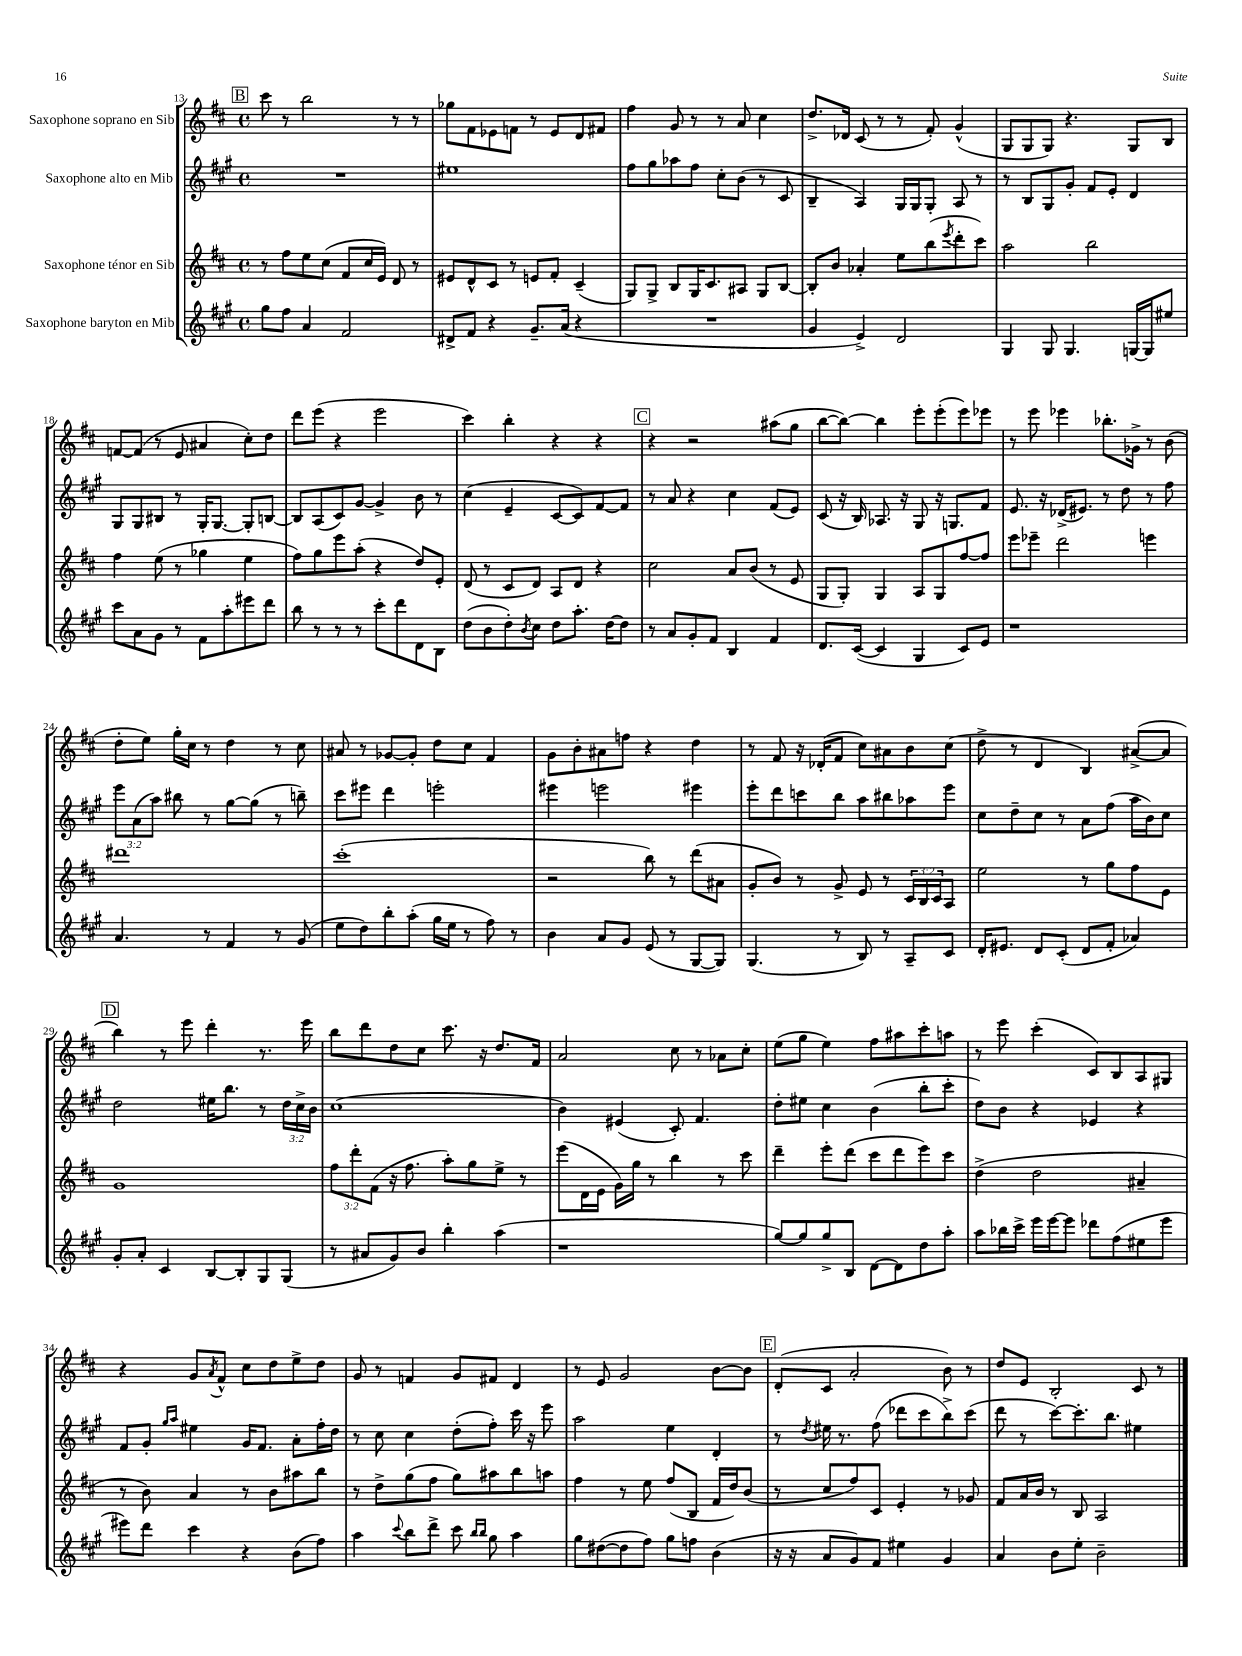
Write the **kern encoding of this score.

**kern	**kern	**kern	**kern
*staff4	*staff3	*staff2	*staff1
*clefG2	*clefG2	*clefG2	*clefG2
*k[f#c#g#]	*k[f#c#]	*k[f#c#g#]	*k[f#c#]
*M4/4	*M4/4	*M4/4	*M4/4
*met(c)	*met(c)	*met(c)	*met(c)
8gg#\L	8r	1r	8ccc#\
8ff#\J	8ff#\L	.	8r
4a/	8ee\	.	2bb\
.	(8cc#\J	.	.
2f#/	8f#/L	.	.
.	16cc#/L	.	.
.	16e/JJ)	.	.
.	8d/	.	8r
.	8r	.	8r
=	=	=	=
8d#^/L	8e#/L	1ee#	8gg-\L
8f#/J	8d^^/	.	8f#\
4r	8c#/J	.	8e-\
.	8r	.	8f\J
8.g#~/L	8e/L	.	8r
.	8f#'/J	.	8e-/L
(16a/Jk	.	.	.
4r	(4c#~/	.	8d/
.	.	.	8f#/J
=	=	=	=
1r	8G/L)	8ff#\L	4ff#\
.	8G^/J	8gg#\	.
.	8B/L	8aa-\	8g/
.	16G/K	8ff#\J	8r
.	8.c#/	.	.
.	.	8cc#'\L	8r
.	8A#/J	(8b\J	8a/
.	8G/L	8r	4cc#\
.	[8B/J	8c#/	.
=	=	=	=
4g#/	8B'/]L	4B~/	8.dd^/L
.	8b/J	.	.
.	.	.	16d-/Jk
4e^/)	4a-'/	4A/)	(8c#/
.	.	.	8r
2d/	8ee\L	16G#/LL	8r
.	.	16G#/J	.
.	(8bb\	8G#'/J	8f#'/)
.	8qeee/	.	.
.	8ddd'\	8A/	(4g^^/
.	8ccc#\J)	8r	.
=	=	=	=
4G#/	2aa\	8r	8G/L
.	.	8B/L	8G/
8G#/	.	8G#/	8G/J)
4.G#/	.	8g#'/J	4.r
.	2bb\	8f#/L	.
.	.	8e'/J	.
[16G/LL	.	4d/	8G/L
16G/]J	.	.	.
8ee#/J	.	.	8B/J
=	=	=	=
8ccc#\L	4ff#\	8G#/L	[8f/L
8a\	.	8G#/	(8f/]J
8g#\J	(8ee\	8B#/J	8r
8r	8r	8r	8e/
8f#\L	4gg-\	16G#'/LK	4a#/
.	.	[8.G#/J	.
8aa'\	.	.	.
8eee#\	4ee\	8G#'/]L	8cc#'\L)
8ddd\J	.	[8B/J	8dd\J
=	=	=	=
8bb\	8ff#\L)	8B/]L	8ddd\L
8r	8gg\	(8A/	(8eee\J
8r	8eee\	8c#/)	4r
8r	(8aa'\J	[8g#/J	.
8ccc#'\L	4r	4g#^/]	2eee\
8ddd\	.	.	.
8d\	8dd/L)	8b\	.
8B\J	8e'/J	8r	.
=	=	=	=
(8dd\L	(8d/	(4cc#\	4ccc#\)
8b\	8r	.	.
8dd'\)	8c#/L	4e~/	4bb'\
8qb/	.	.	.
8cc#\J	8d/J)	.	.
8dd\L	8A/L	[8c#/L	4r
8.aa'\J	8d/J	8c#/])	.
.	4r	[8f#/	4r
[16dd\LK	.	.	.
8dd\]J	.	8f#/]J	.
=	=	=	=
8r	2cc#\	8r	4r
8a/L	.	8a/	.
8g#'/	.	4r	2r
8f#/J	.	.	.
4B/	8a/L	4cc#\	.
.	(8b/J	.	.
4f#/	8r	(8f#/L	(8aa#\L
.	8e/	8e/J)	8gg\J
=	=	=	=
8.d/L	8G/L	(8c#/	[8bb\L
.	8G'/J)	16r	8bb\_J)
([16c#/Jk	.	16B/)	.
4c#/]	4G/	8.A-/	4bb\]
.	.	16r	.
4G#/	8A/L	8G#/	8eee'\L
.	8G/	16r	(8eee'\
.	.	8.G/L	.
8c#/L)	[8ff#/	.	8eee\)
8e/J	8ff#/]J	8f#/J	8eee-\J
=	=	=	=
1r	8eee\L	8.e/	8r
.	8eee-~\J	.	8eee\
.	.	16r	.
.	2ddd\	(16d-^/LK	4eee-\
.	.	8.e#/J)	.
.	.	8r	8.bb-'\L
.	.	8dd\	.
.	.	.	16g-^\Jk
.	4eee\	8r	8r
.	.	8ff#\	(8b\
=	=	=	=
4.a/	1ddd#	12eee\L	8dd'\L
.	.	(12a\	.
.	.	.	8ee\J)
.	.	12aa\J)	.
.	.	8bb#\	16gg'\LL
.	.	.	16cc#\JJ
8r	.	8r	8r
4f#/	.	[8gg#\L	4dd\
.	.	(8gg#\]J	.
8r	.	8r	8r
(8g#/	.	8bb~\)	8cc#\
=	=	=	=
8ee\L	(1ccc#'	8ccc#\L	8a#/
8dd\)	.	8eee#\J	8r
8bb'\	.	4ddd\	[8g-/L
(8aa'\J	.	.	8g-'/]J
16gg#\LL	.	2eee'\	8dd\L
16ee\JJ	.	.	.
8r	.	.	8cc#\J
8ff#\)	.	.	4f#/
8r	.	.	.
=	=	=	=
4b\	2r	4eee#\	8g\L
.	.	.	8b'\
8a/L	.	2eee\	8a#\
8g#/J	.	.	8ff\J
(8e/	8bb\)	.	4r
8r	8r	.	.
[8G#/L	(8ddd\L	4eee#\	4dd\
8G#/]J)	8a#\J	.	.
=	=	=	=
(4.G#/	8g'/L	8eee'\L	8r
.	8b/J)	8ddd\	8f#/
.	8r	8ccc\	16r
.	.	.	(16d-'/LK
8r	8g^/	8bb\J	8f#/J
8B/)	8e/	8aa\L	8cc#\L)
8r	8r	8bb#\	8a#\
8A~/L	24c#/LL	8aa-\	8b\
.	24B/	.	.
.	24c#/J	.	.
8c#/J	8A/J	8eee\J	(8cc#\J
=	=	=	=
16d'/LK	2ee\	8cc#\L	8dd^\
8.e#/J	.	.	.
.	.	8dd~\	8r
8d/L	.	8cc#\J	4d/
(8c#'/J	.	8r	.
8d/L	8r	8a\L	4B/)
8f#'/J	8gg\L	(8ff#\J	.
4a-/)	8ff#\	16aa\LL	([8a#^/L
.	.	16b\J)	.
.	8e\J	8cc#\J	8a#/]J
=	=	=	=
8g#'/L	1g	2dd\	4bb\)
8a'/J	.	.	.
4c#/	.	.	8r
.	.	.	8eee\
[8B/L	.	16ee#\LK	4ddd'\
.	.	8.bb\J	.
8B'/]	.	.	.
8G#/	.	8r	8.r
(8G#/J	.	24dd\LL	.
.	.	24cc#^\	.
.	.	.	16eee\
.	.	24b\JJ	.
=	=	=	=
8r	12ff#\L	(1cc#	8bb\L
.	12ddd'\	.	.
8a#/L	.	.	8ddd\
.	(12f#\J	.	.
8g#/)	16r	.	8dd\
.	8.ff#\	.	.
8b/J	.	.	8cc#\J
4bb'\	8aa'\L)	.	8.ccc#\
.	8gg\	.	.
.	.	.	16r
(4aa\	8ee^\J	.	8.dd/L
.	8r	.	.
.	.	.	16f#/Jk
=	=	=	=
1r	(8eee\L	4b\)	2a/
.	16d\L	.	.
.	16e\JJ	.	.
.	16g\LL)	(4e#/	.
.	16gg\JJ	.	.
.	8r	.	.
.	4bb\	8c#'/)	8cc#\
.	.	4.f#/	8r
.	8r	.	8a-\L
.	8ccc#\	.	8cc#'\J
=	=	=	=
[8gg#/L)	4ddd~\	8dd'\L	(8ee\L
8gg#/]	.	8ee#\J	8gg\J
8gg#^/	8eee'\L	4cc#\	4ee\)
8B/J	(8ddd\J	.	.
[8d\L	8ccc#\L	(4b\	8ff#\L
8d\]	8ddd\	.	8aa#\
8dd\	8eee\)	8bb'\L	8ccc#'\
8aa'\J	8ccc#\J	8ccc#'\J	8aa\J
=	=	=	=
8aa\L	(4dd^\	8dd\L)	8r
16bb-\L	.	8b\J	8eee\
16ccc#^\JJ	.	.	.
16eee\LL	2dd\	4r	(4ccc#'\
[16eee\J	.	.	.
8eee\]J	.	.	.
8ddd-\L	.	4e-/	8c#/L)
(8ff#\	.	.	8B/
8ee#\	4a#~/	4r	8A/
8eee\J	.	.	8G#/J
=	=	=	=
8eee#\L)	8r	8f#/L	4r
8ddd\J	8b\)	8g#'/J	.
.	.	16qqgg#/LL	.
.	.	16qqaa/JJ	.
4ccc#\	4a/	4ee#\	8g/L
.	.	.	8qa/
.	.	.	8f#^^/J
4r	8r	16g#/LK	8cc#\L
.	.	8.f#/J	.
.	8b\L	.	8dd\
(8b\L	8aa#\	8a'\L	8ee^\
8ff#\J)	8bb\J	16ff#'\L	8dd\J
.	.	16dd\JJ	.
=	=	=	=
4aa\	8r	8r	8g/
.	8dd^\L	8cc#\	8r
8qqccc#/	.	.	.
8bb\L	(8gg\	4cc#\	4f/
8ddd^\J	8ff#\J	.	.
8ccc#\	8gg\L)	(8dd'\L	8g/L
16qqbb/LL	.	.	.
16qqbb/JJ	.	.	.
8gg#\	8aa#\	8ff#'\J)	8f#/J
4aa\	8bb\	16ccc#\	4d/
.	.	16r	.
.	8aa\J	8eee\	.
=	=	=	=
8gg#\L	4ff#\	2aa\	8r
([8dd#\	.	.	8e/
8dd#\]	8r	.	2g/
8ff#\J)	8ee\	.	.
8gg#\L	(8ff#/L	4ee\	.
8ff\J	8B/J	.	.
(4b\	16f#/LL	4d'/	[8b\L
.	16dd/J)	.	.
.	(8b/J	.	8b\]J
=	=	=	=
16r	8r	8r	(8d'/L
16r	.	.	.
.	.	8qdd/	.
8a/L	8cc#/L	16ee#\	8c#/J
.	.	8.r	.
8g#/)	8ff#/)	.	2a'/
8f#/J	8c#/J	(8ff#\	.
4ee#\	4e'/	8ddd-\L	.
.	.	8ccc#\	.
4g#/	8r	8bb^\)	8b\)
.	8g-/	(8ccc#\J	8r
=	=	=	=
4a/	8f#/L	8ddd\	8dd/L
.	16a/L	8r	8e/J
.	16b/JJ	.	.
8b\L	8r	[8ccc#\L)	2B'/
8ee'\J	8B/	8.ccc#'\]	.
2b~\	2A/	.	.
.	.	8.bb\J	.
.	.	4ee#\	8c#/
.	.	.	8r
==	==	==	==
*-	*-	*-	*-
